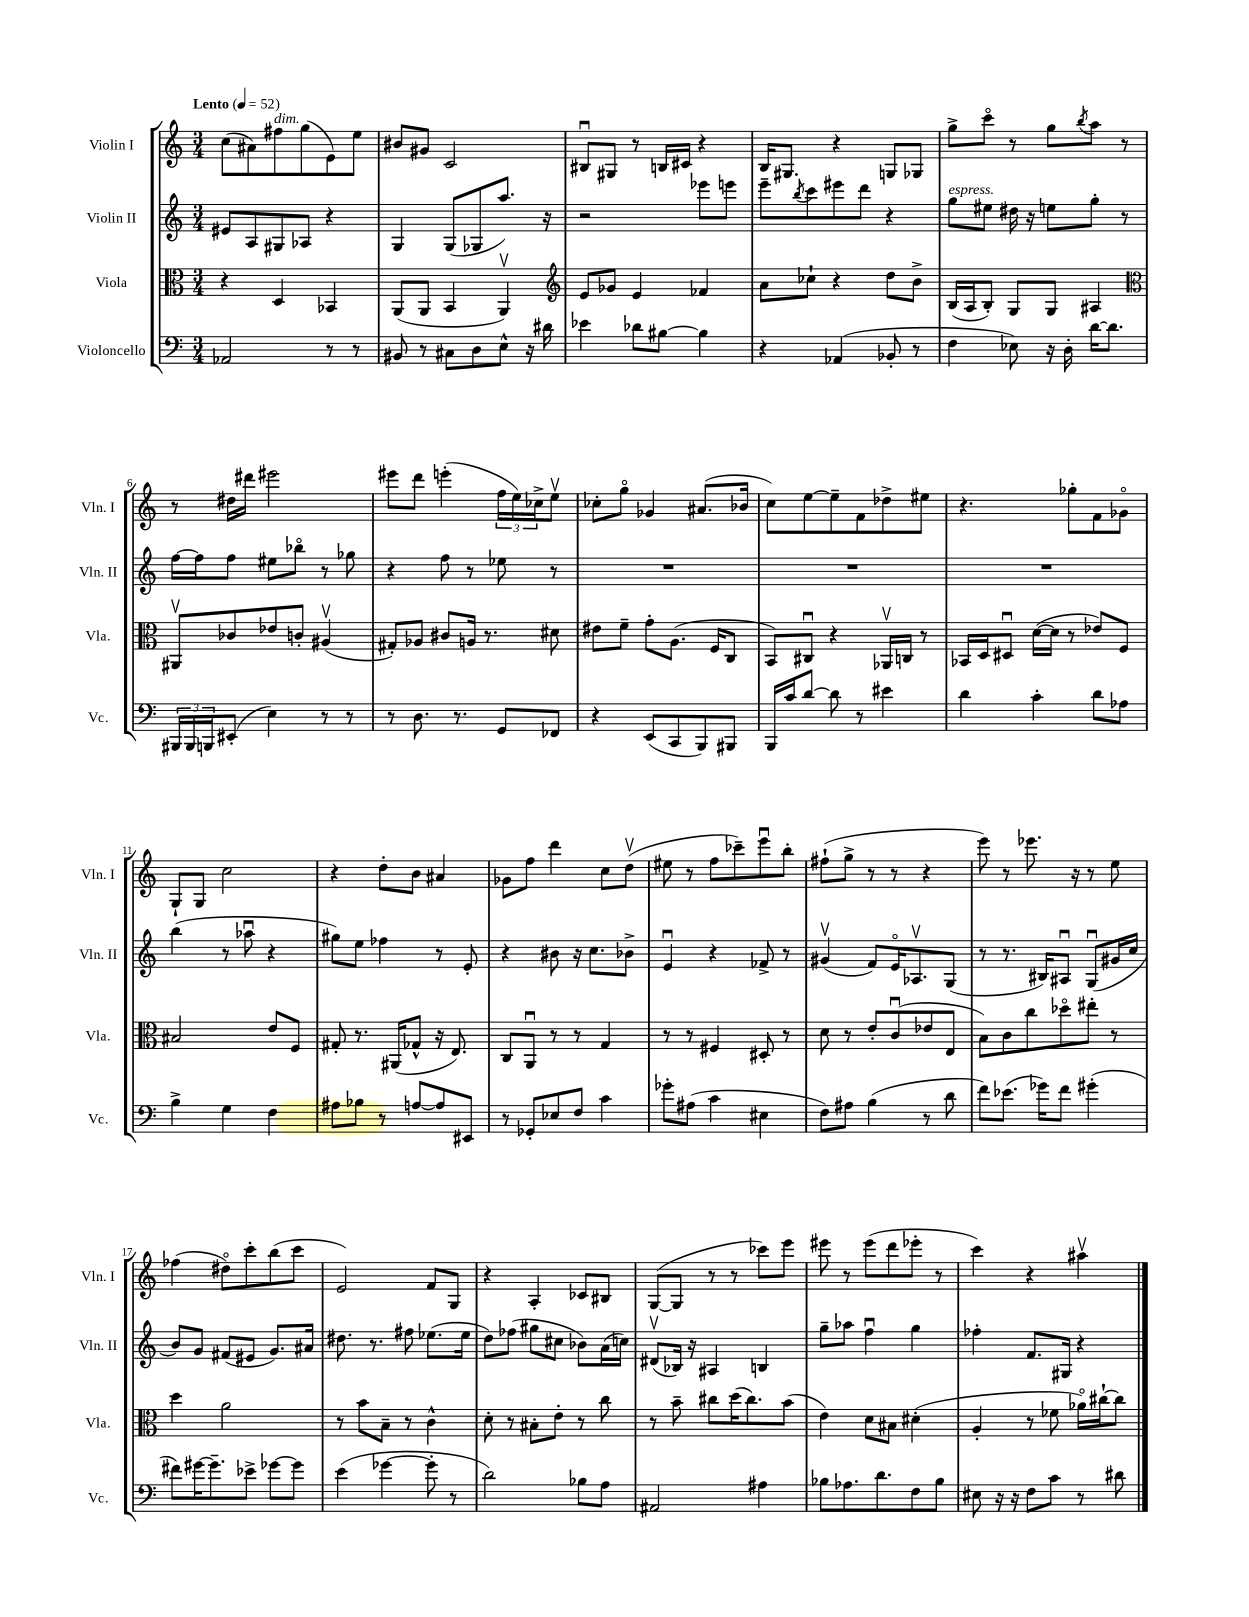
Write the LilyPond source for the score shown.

<<
\new StaffGroup <<
\new Staff = "s0" \with { instrumentName = "Violin I" shortInstrumentName = "Vln. I" } {
    \clef treble \key c \major \numericTimeSignature \time 3/4 \tempo "Lento" 4 = 52
    c''8( ais'8) fis''8^\markup { \italic "dim." } g''8( e'8) e''8 |
    bis'8 gis'8 c'2 |
    bis8\downbow gis8 r8 b16 cis'16 r4 |
    b16 gis8. r4 g8 ges8 |
    g''8-> c'''8\flageolet r8 g''8 \acciaccatura { b''8 } a''8 r8 |
    r8 dis''16 dis'''16 eis'''2 |
    eis'''8 d'''8 e'''4-.( \tuplet 3/2 { f''16 e''16) ces''16-> } e''8\upbow |
    ces''8-. g''8\flageolet ges'4 ais'8.( bes'16 |
    c''8) e''8~ e''8-- f'8 des''8-> eis''8 |
    r4. ges''8-. f'8 ges'8\flageolet |
    g8-! g8 c''2 |
    r4 d''8-. b'8 ais'4 |
    ges'8 f''8 d'''4 c''8 d''8\upbow( |
    eis''8 r8 f''8 ces'''8--) e'''8\downbow b''8-. |
    fis''8-!( g''8-> r8 r8 r4 |
    e'''8) r8 ees'''8. r16 r8 e''8 |
    fes''4( dis''8\flageolet) c'''8-. b''8( c'''8 |
    e'2) f'8 g8 |
    r4 a4-. ces'8 bis8 |
    g8~( g8 r8 r8 ces'''8) e'''8 |
    eis'''8 r8 eis'''8( d'''8 ees'''8-. r8 |
    c'''4) r4 ais''4\upbow \bar "|." |
}
\new Staff = "s1" \with { instrumentName = "Violin II" shortInstrumentName = "Vln. II" } {
    \clef treble \key c \major \numericTimeSignature \time 3/4
    eis'8 a8 gis8 aes8 r4 |
    g4 g8( ges8 a''8.) r16 |
    r2 ees'''8 e'''8 |
    e'''8-- \acciaccatura { b''8 } c'''8 eis'''8 d'''8 r4 |
    g''8^\markup { \italic "espress." } eis''8 dis''16 r16 e''8 g''8-. r8 |
    f''16~ f''16 f''8 eis''8 bes''8\flageolet r8 ges''8 |
    r4 f''8 r8 ees''8 r8 |
    R2. |
    R2. |
    R2. |
    b''4( r8 aes''8\downbow r4 |
    gis''8) e''8 fes''4 r8 e'8-. |
    r4 bis'8 r16 c''8. bes'8-> |
    e'4\downbow r4 fes'8-> r8 |
    gis'4\upbow( f'8) e'16\flageolet aes8.\upbow g8( |
    r8 r8. bis16) ais8\downbow g8\downbow( gis'16 c''16 |
    b'8) g'8 fis'8( eis'8 g'8.) ais'16 |
    dis''8. r8. fis''8 ees''8.( ees''16 |
    d''8) fes''8( gis''8 cis''8 bes'8) a'16( c''16) |
    dis'8\upbow( bes16) r16 ais4 b4 |
    g''8-- aes''8 f''4\downbow g''4 |
    fes''4-. f'8. gis16 r4 \bar "|." |
}
\new Staff = "s2" \with { instrumentName = "Viola" shortInstrumentName = "Vla." } {
    \clef alto \key c \major \numericTimeSignature \time 3/4
    r4 d4 bes,4 |
    a,8( a,8 b,4 a,4\upbow) |
    \clef treble e'8 ges'8 e'4 fes'4 |
    a'8 ces''8-! r4 d''8 b'8-> |
    b16( a16 b8-.) g8 g8 ais4 |
    \clef alto ais,8\upbow ces'8 ees'8 c'8-. ais4\upbow( |
    gis8-.) aes8 cis'8 a16 r8. dis'8 |
    eis'8 f'8-- g'8-. a8.( f16 c8 |
    b,8) cis8\downbow r4 aes,16\upbow c16 r8 |
    bes,16 d16 dis8\downbow d'16~( d'16 r8 ees'8) f8 |
    bis2 e'8 f8 |
    gis8-. r8. ais,16( ges8-^ r16 e8.) |
    c8 a,8\downbow r8 r8 g4 |
    r8 r8 fis4 dis8-. r8 |
    d'8 r8 e'8-. c'8\downbow( ees'8 e8 |
    b8) c'8 c''8 des''8\flageolet eis''8-. r8 |
    d''4 a'2 |
    r8 b'8 b8-- r8 c'4-^ |
    d'8-. r8 bis8-. e'8-. r8 c''8 |
    r8 b'8-- cis''8 d''16( cis''8.) b'8( |
    e'4) d'8 bis8 dis'4-.( |
    a4-. r8 fes'8 aes'16\flageolet) cis''16~-! cis''8 \bar "|." |
}
\new Staff = "s3" \with { instrumentName = "Violoncello" shortInstrumentName = "Vc." } {
    \clef bass \key c \major \numericTimeSignature \time 3/4
    aes,2 r8 r8 |
    bis,8 r8 cis8 d8 e8-^ r16 dis'16 |
    ees'4 des'8 bis8~ bis4 |
    r4 aes,4( bes,8-. r8 |
    f4 ees8) r16 d16-. d'16~ d'8. |
    \tuplet 3/2 { bis,,16 bis,,16 b,,16 } eis,8-.( e4) r8 r8 |
    r8 d8. r8. g,8 fes,8 |
    r4 e,8( c,8 b,,8) bis,,8 |
    b,,16 c'16 d'8~ d'8 r8 eis'4 |
    d'4 c'4-. d'8 aes8 |
    b4-> g4 f4 |
    ais8 bes8 r8 a8~ a8 eis,8 |
    r8 ges,8-. ees8 f8 c'4 |
    ges'8-. ais8( c'4 eis4 |
    f8) ais8 b4( r8 d'8 |
    f'8) ees'8.( ges'16) f'8 gis'4-.( |
    fis'8) gis'16~ gis'8.-- ees'8-> ges'8~ ges'8 |
    e'4( ges'4~ ges'8-. r8 |
    d'2) bes8 a8 |
    ais,2 ais4 |
    bes8 aes8. d'8. f8 bes8 |
    eis8 r16 r16 f8 c'8 r8 dis'8 \bar "|." |
}
>>
>>
